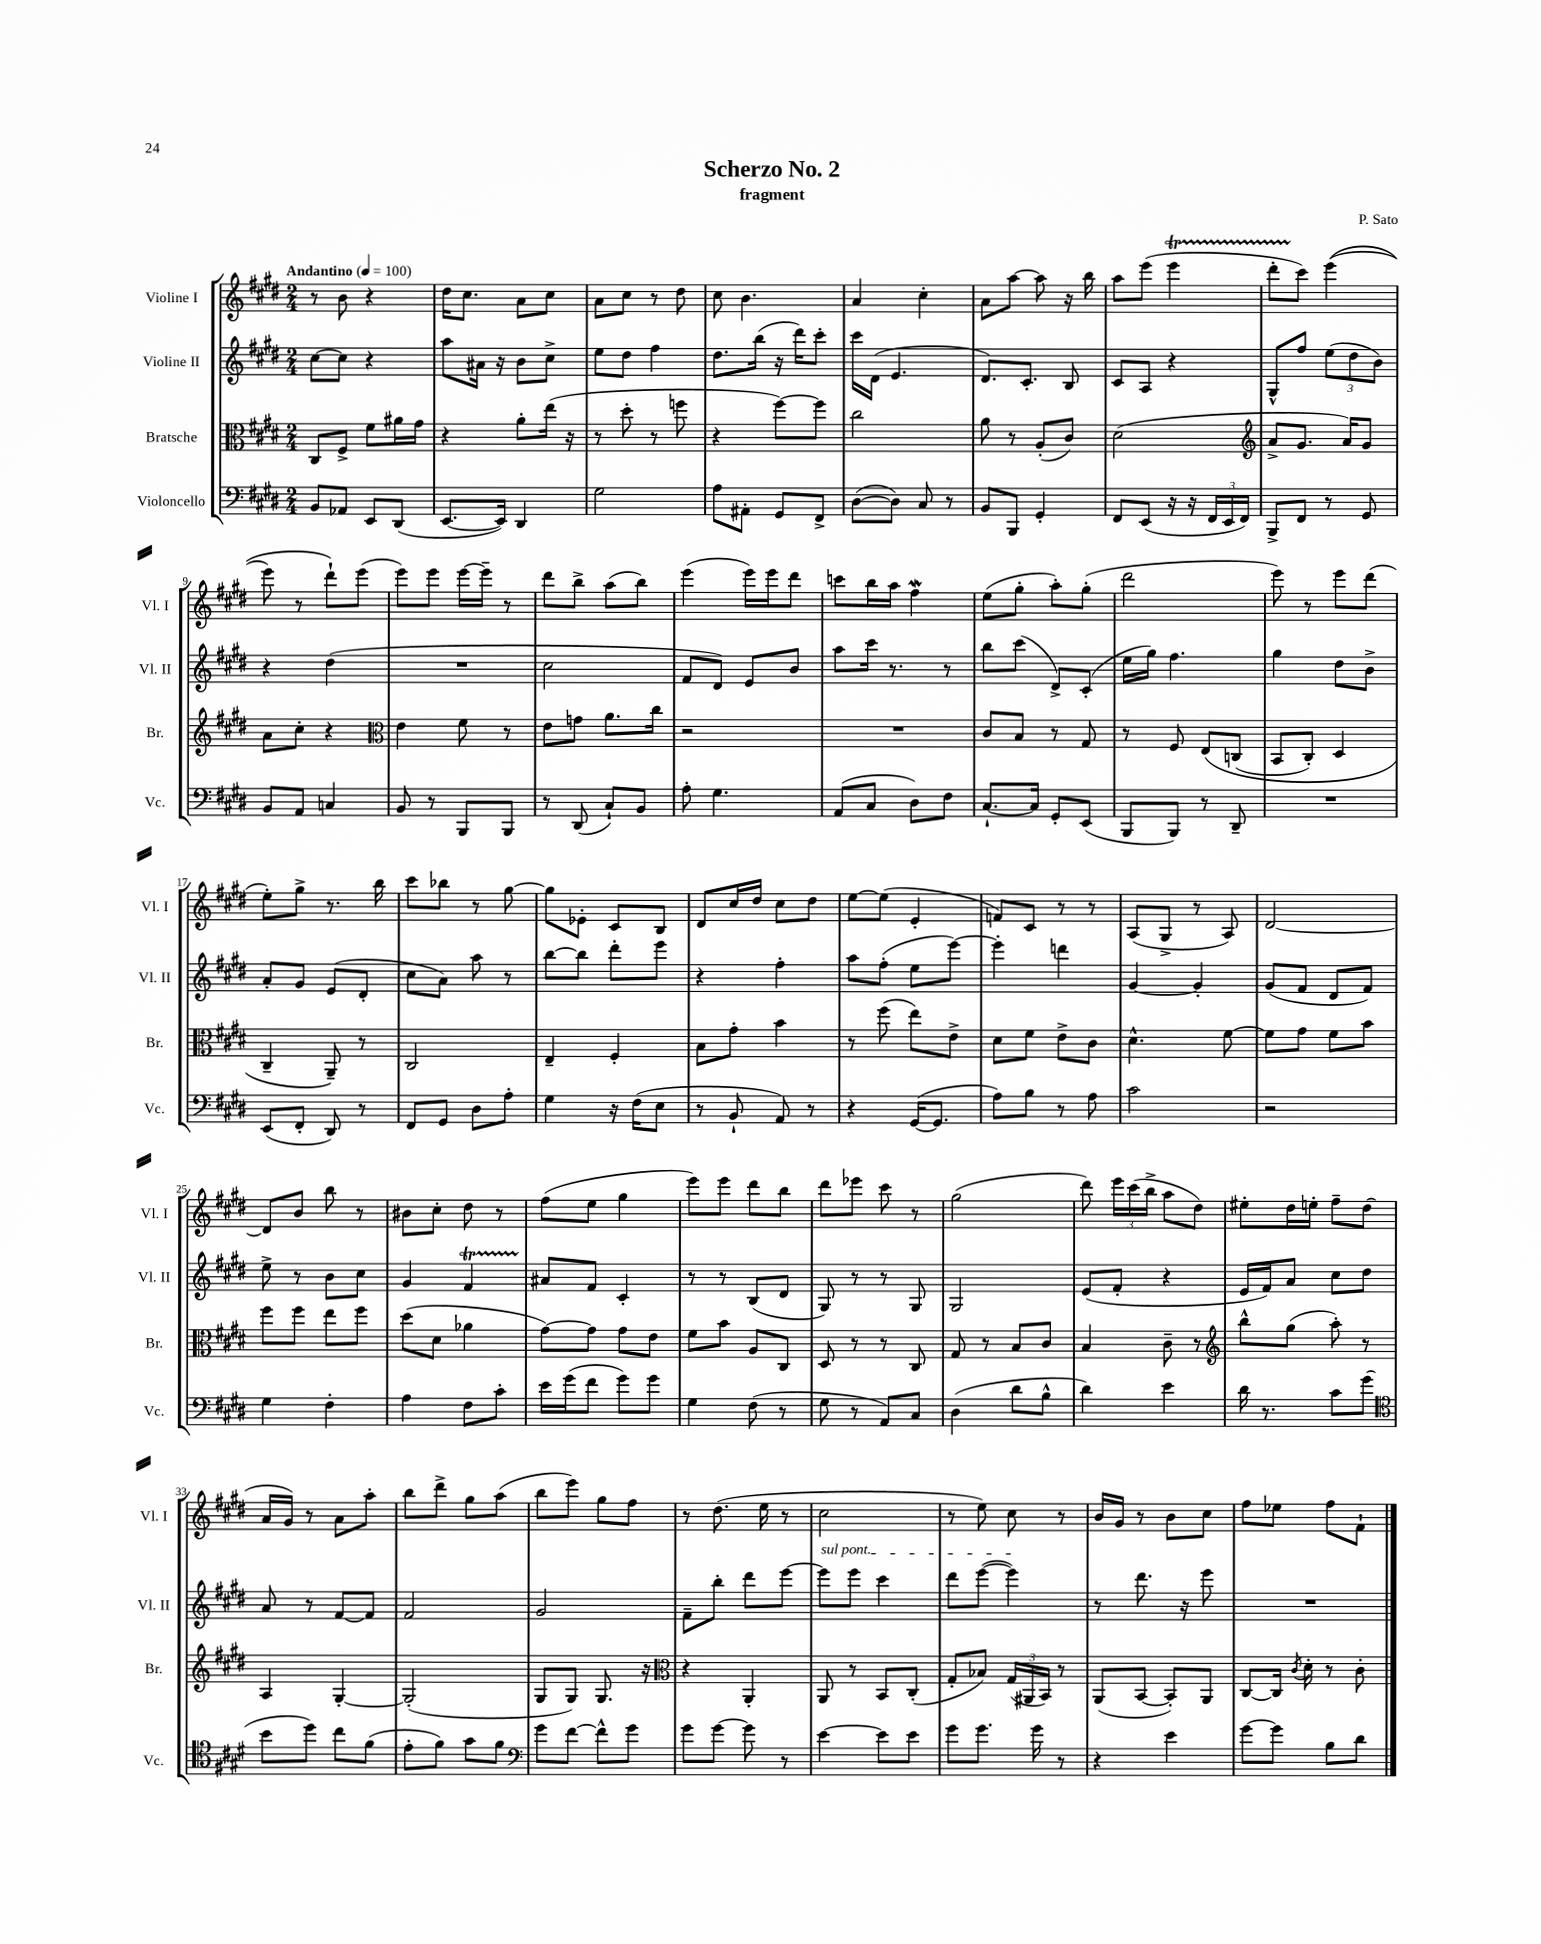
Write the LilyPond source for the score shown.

\header { title = "Scherzo No. 2" composer = "P. Sato" subtitle = "fragment" }
<<
\new StaffGroup <<
\new Staff = "s0" \with { instrumentName = "Violine I" shortInstrumentName = "Vl. I" } {
    \clef treble \key e \major \numericTimeSignature \time 2/4 \tempo "Andantino" 4 = 100
    \autoBeamOff r8 b'8 r4 |
    dis''16[ cis''8.] a'8[ cis''8] |
    a'8[ cis''8] r8 dis''8 |
    cis''8 b'4. |
    a'4 cis''4-. |
    a'8[ a''8]~ a''8 r16 b''16 |
    a''8[ e'''8]( e'''4\startTrillSpan |
    dis'''8[-. cis'''8]\stopTrillSpan) e'''4(\( |
    e'''8) r8 dis'''8[-!\) e'''8]( |
    e'''8[) e'''8] e'''16[~ e'''16]-- r8 |
    dis'''8[ b''8]-> a''8[( b''8]) |
    e'''4( e'''16[) e'''16 dis'''8] |
    c'''8[ b''16 a''16] fis''4\mordent |
    e''8[( gis''8]-. a''8[-.) gis''8]-.( |
    dis'''2 |
    e'''8) r8 e'''8[ dis'''8]( |
    e''8[-.) gis''8]-> r8. b''16 |
    cis'''8[ bes''8] r8 gis''8~ |
    gis''8[ ees'8]-. cis'8[ b8] |
    dis'8[ cis''16 dis''16] cis''8[ dis''8] |
    e''8[~ e''8]( e'4-. |
    f'8[) cis'8] r8 r8 |
    a8[( gis8]-> r8 a8) |
    dis'2~ |
    dis'8[ b'8] b''8 r8 |
    bis'8[ cis''8]-. dis''8 r8 |
    fis''8[( e''8] gis''4 |
    e'''8[) e'''8] dis'''8[ b''8] |
    dis'''8[ ees'''8] cis'''8 r8 |
    gis''2( |
    dis'''8) \tuplet 3/2 { e'''16[ cis'''16( b''16]-> } a''8[ dis''8]) |
    eis''8[-. dis''16 e''16]-. fis''8[-- dis''8]( |
    a'16[ gis'16]) r8 a'8[ a''8]-. |
    b''8[ dis'''8]-> gis''8[ a''8]( |
    b''8[ e'''8]) gis''8[ fis''8] |
    r8 dis''8.( e''16 r8 |
    cis''2 |
    r8 e''8) cis''8 r8 |
    b'16[ gis'16] r8 b'8[ cis''8] |
    fis''8[ ees''8] fis''8[ fis'8]-! \bar "|." |
}
\new Staff = "s1" \with { instrumentName = "Violine II" shortInstrumentName = "Vl. II" } {
    \clef treble \key e \major \numericTimeSignature \time 2/4
    \autoBeamOff cis''8[~ cis''8] r4 |
    a''8[ ais'16] r16 b'8[ cis''8]-> |
    e''8[ dis''8] fis''4 |
    dis''8.[ b''16]( r16 dis'''16[) cis'''8]-. |
    cis'''16[ dis'16]( e'4. |
    dis'8.[) cis'8.]-. b8 |
    cis'8[ a8] r4 |
    gis8[-^ fis''8] \tuplet 3/2 { e''8[( dis''8 b'8]) } |
    r4 dis''4( |
    R2 |
    cis''2 |
    fis'8[ dis'8]) e'8[ b'8] |
    a''8[ cis'''16] r8. r8 |
    b''8[ cis'''8]( dis'8[->) cis'8]-.( |
    e''16[ gis''16]) fis''4. |
    gis''4 dis''8[ b'8]-> |
    a'8[-. gis'8] e'8[( dis'8]-. |
    cis''8[ a'8]) a''8 r8 |
    b''8[~ b''8] dis'''8[-. e'''8] |
    r4 fis''4-. |
    a''8[ fis''8]-.( e''8[ e'''8]~) |
    e'''4-. d'''4 |
    gis'4~ gis'4-. |
    gis'8[( fis'8] dis'8[ fis'8]) |
    e''8-> r8 b'8[ cis''8] |
    gis'4 fis'4\startTrillSpan |
    ais'8[\stopTrillSpan fis'8] cis'4-. |
    r8 r8 b8[( dis'8] |
    gis8) r8 r8 gis8 |
    gis2 |
    e'8[( fis'8]-. r4 |
    e'16[ fis'16) a'8] cis''8[ dis''8] |
    a'8 r8 fis'8[~ fis'8] |
    fis'2 |
    gis'2 |
    fis'8[-- b''8]-. dis'''8[ e'''8]~ |
    \once \override TextSpanner.bound-details.left.text = \markup { \italic "sul pont." } e'''8[\startTextSpan e'''8] cis'''4 |
    dis'''8[ e'''8]~( e'''4\stopTextSpan) |
    r8 dis'''8. r16 e'''8 |
    R2 \bar "|." |
}
\new Staff = "s2" \with { instrumentName = "Bratsche" shortInstrumentName = "Br." } {
    \clef alto \key e \major \numericTimeSignature \time 2/4
    \autoBeamOff cis8[ fis8]-> fis'8[ ais'16 gis'16] |
    r4 a'8[-. e''16]( r16 |
    r8 dis''8-. r8 f''8 |
    r4 fis''8[~) fis''8] |
    cis''2 |
    a'8 r8 a8[-.( cis'8]) |
    dis'2( |
    \clef treble a'8[-> gis'8.] a'16[) gis'8] |
    a'8[ cis''8]-. r4 |
    \clef alto e'4 fis'8 r8 |
    e'8[ g'8] a'8.[ cis''16] |
    r2 |
    R2 |
    cis'8[ b8] r8 gis8 |
    r8 fis8 e8[\( c8]( |
    b,8[ cis8]-.) dis4 |
    cis4-- a,8--\) r8 |
    cis2 |
    e4-- fis4-. |
    b8[ gis'8]-. b'4 |
    r8 fis''8( e''8[) e'8]-> |
    dis'8[ fis'8] e'8[-> cis'8] |
    dis'4.-^ fis'8~ |
    fis'8[ gis'8] fis'8[ b'8] |
    fis''8[ fis''8] e''8[ fis''8] |
    dis''8[( dis'8] aes'4 |
    gis'8[~) gis'8] gis'8[ e'8] |
    fis'8[ b'8] a8[ cis8] |
    dis8 r8 r8 cis8 |
    gis8 r8 b8[ cis'8] |
    b4 cis'8-- r8 |
    \clef treble b''8[-^ gis''8]( a''8-.) r8 |
    a4 gis4~-. |
    gis2-.( |
    gis8[ gis8]) gis8. r16 |
    \clef alto r4 a,4-. |
    a,8 r8 b,8[ cis8]-.( |
    gis8[-. bes8]) \tuplet 3/2 { gis16[( ais,16 b,16]) } r8 |
    a,8[( b,8]~ b,8[-.) a,8] |
    cis8[~ cis16] \acciaccatura { cis'8 } dis'16-. r8 cis'8-. \bar "|." |
}
\new Staff = "s3" \with { instrumentName = "Violoncello" shortInstrumentName = "Vc." } {
    \clef bass \key e \major \numericTimeSignature \time 2/4
    \autoBeamOff b,8[ aes,8] e,8[ dis,8]( |
    e,8.[~ e,16]) dis,4 |
    gis2 |
    a8[ ais,8]-. gis,8[ fis,8]-> |
    dis8[~( dis8]) cis8 r8 |
    b,8[ b,,8] gis,4-. |
    fis,8[ e,8]( r16 r16 \tuplet 3/2 { fis,16[ e,16 fis,16]) } |
    b,,8[-> fis,8] r8 gis,8 |
    b,8[ a,8] c4 |
    b,8 r8 b,,8[ b,,8] |
    r8 dis,8( cis8[-!) b,8] |
    a8-. gis4. |
    a,8[( cis8] dis8[) fis8] |
    cis8.[~-! cis16] gis,8[-. e,8]( |
    b,,8[ b,,8]) r8 dis,8-- |
    R2 |
    e,8[( fis,8]-. dis,8) r8 |
    fis,8[ gis,8] dis8[ a8]-. |
    gis4 r16 fis16[( e8] |
    r8 b,8-! a,8) r8 |
    r4 gis,16[~( gis,8.] |
    a8[) b8] r8 a8 |
    cis'2 |
    r2 |
    gis4 fis4-. |
    a4 fis8[ cis'8]-. |
    e'16[ gis'16( fis'8] gis'8[) gis'8] |
    gis4 fis8( r8 |
    gis8 r8 a,8[) cis8] |
    dis4( dis'8[ b8]-^ |
    dis'4) e'4 |
    dis'16 r8. cis'8[ gis'8]( |
    \clef tenor b'8[ dis''8]) cis''8[ fis'8]( |
    e'8[-. fis'8]) gis'8[ fis'8] |
    \clef bass gis'8[ fis'8]~ fis'8[-^ gis'8] |
    gis'8[ gis'8]~ gis'8 r8 |
    e'4~ e'8[ e'8] |
    gis'8[ gis'8.] gis'16 r8 |
    r4 e'4 |
    gis'8[~ gis'8] b8[ dis'8] \bar "|." |
}
>>
>>
